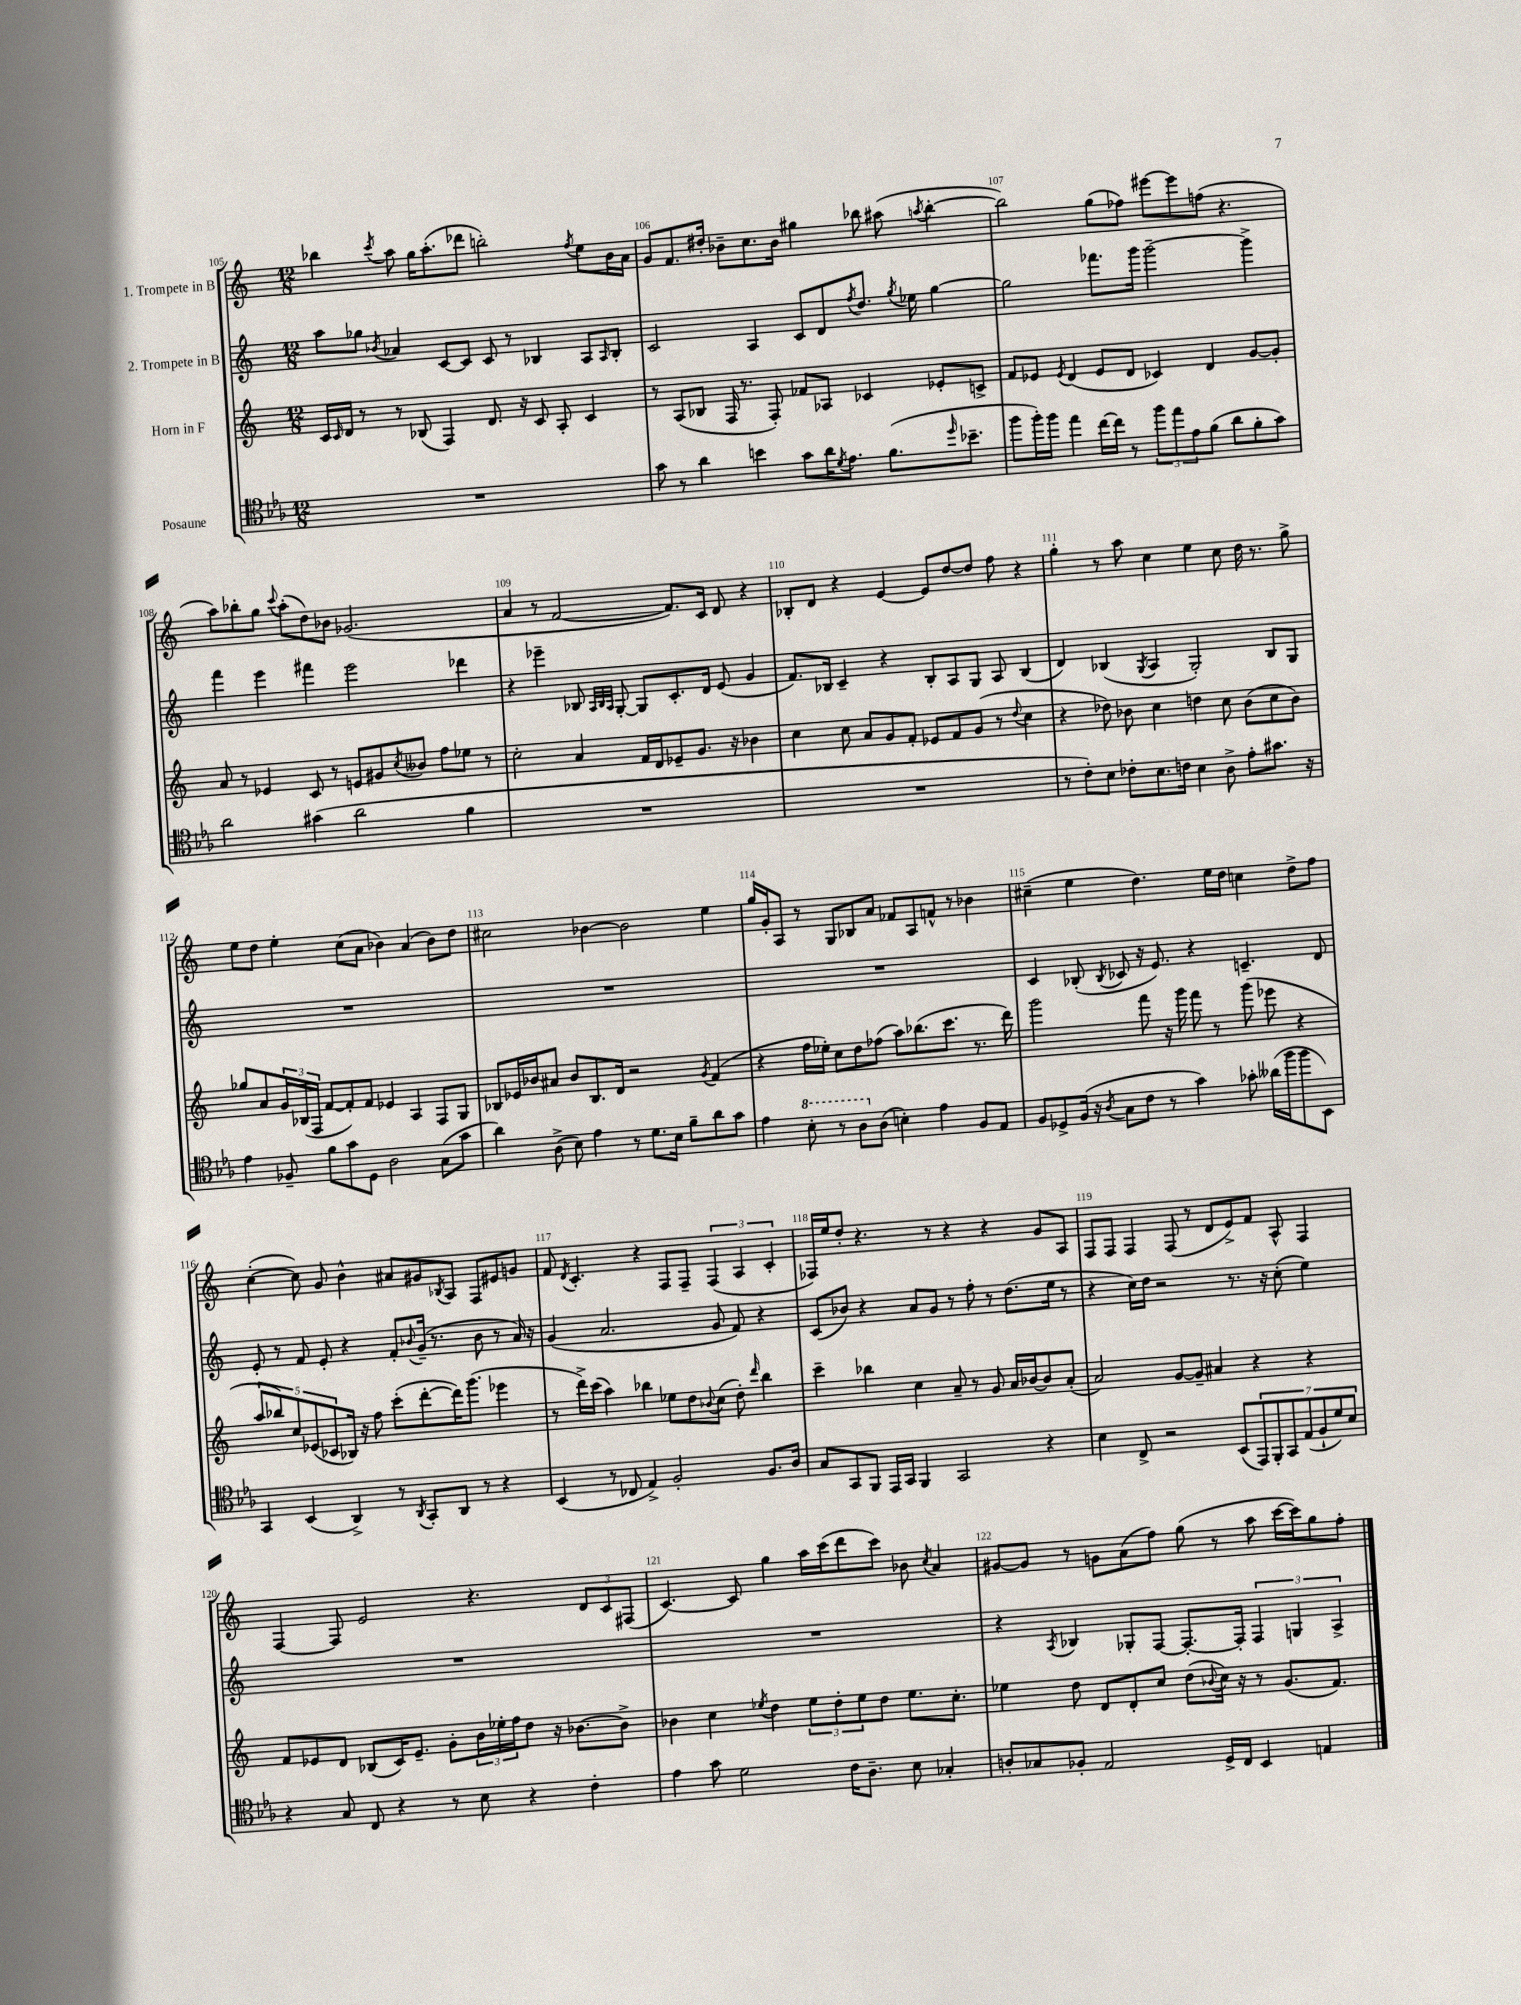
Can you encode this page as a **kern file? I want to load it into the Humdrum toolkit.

**kern	**kern	**kern	**kern
*staff4	*staff3	*staff2	*staff1
*clefC4	*clefG2	*clefG2	*clefG2
*k[b-e-a-]	*k[]	*k[]	*k[]
*M12/8	*M12/8	*M12/8	*M12/8
1.r	16c/LL	8aa\L	4bb-\
.	16qqc/	.	.
.	16d/JJ	.	.
.	8r	8gg-\J	.
.	.	8qb-/	8qccc/
.	8r	4a-/	8aa\
.	(8B-/	.	16gg\LK
.	.	.	(8.aa'\
.	4F/)	[8c/L	.
.	.	8c/]J	8ddd-\J
.	8.d/	8c/	2bb'\)
.	.	8r	.
.	16r	.	.
.	8c/	4B-/	.
.	8A'/	.	.
.	.	.	8qff/
.	4c/	8A/L	8ee\L
.	.	16qqA/	.
.	.	8B-'/J	16b\L
.	.	.	16a\JJ
=	=	=	=
8g\	8r	2c/	8g/L
8r	(8A/L	.	8.f/
4a-\	8B-/J	.	.
.	.	.	16dd#'/Jk
.	16F/	.	8b-~\L
.	8.r	.	.
4b\	.	4A/	8.cc\
.	8F'/)	.	.
.	.	.	16b-\Jk
8g\L	8f-/L	8c/L	4gg#\
16a-\K	8A-/J	8d/	.
8qd/	.	.	.
8.e-\J	.	.	.
.	.	8qff/	.
.	4c-/	8.dd/J	8bb-\
(8.f\L	.	.	(8aa#\
.	.	8qgg/	.
.	.	16ee-\	.
.	.	.	8qaa/
.	8e-'/L	[4gg\	[4bb-'\
16qqdd/	.	.	.
8.b-~\J	.	.	.
.	8c^/J	.	.
=	=	=	=
8ff\L	8f/L	2gg\]	2bb-\])
16ff'\L)	8e-/J	.	.
16ff\JJ	.	.	.
.	8qe-/	.	.
4ee-\	(4d/	.	.
[16cc\LL	8e-/L	8.fff-\L	(8gg\L
16cc\]JJ	.	.	.
8r	8d/J	.	8ff-\J)
.	.	16ggg\Jk	.
12ff\L	4c-/)	[2ggg~\	[8eee#\L
12ee-\	.	.	.
.	.	.	8eee#\]
12e-\	.	.	.
(8f\J	4d/	.	(8ff\J
8a-\L	.	.	4.r
8f'\	[8g/L	4ggg^\]	.
8g\J)	8g'/]J	.	.
=	=	=	=
2a-\	8a/	4fff\	8aa\L)
.	8r	.	8bb-'\
.	4e-/	4eee\	8gg\J
.	.	.	8qqccc/
.	.	.	(8aa'\L
(4g#\	8c/	4fff#\	8dd\)
.	8r	.	8b-\J
2a-\	8e/L	2eee\	(2.g-/
.	8g#/	.	.
.	8qcc/	.	.
.	8b--/J	.	.
.	8ff\L	.	.
4f\	8ee-\J	4ddd-\	.
.	8r	.	.
=	=	=	=
1.r	2cc'\	4r	4a/
.	.	4eee-~\	8r
.	.	.	[2f/
.	4a/	8B-/	.
.	.	32qqA/LLL	.
.	.	32qqB-/	.
.	.	32qqA/JJJ	.
.	.	[8G'/	.
.	16f/LL	8G/]L	.
.	16d/J	.	.
.	8e-~/	8.c'/	8.f/]L)
.	8.g/J	.	.
.	.	16d/Jk	16c/Jk
.	.	(8e/	8d/
.	16r	.	.
.	4b-\	4g/	4r
=	=	=	=
1.r	4cc\	8.f/L)	8B-'/L
.	.	.	8d/J
.	.	16B-/Jk	.
.	8cc\	4c~/	4r
.	8a/L	.	.
.	8g/	4r	[4e/
.	8f'/J	.	.
.	8e-/L	8B-'/L	8e/]L
.	8f/	8A/	[8dd/
.	(8g/J	8G/J	8dd/]J
.	8r	8A/	8ff\
.	8qqdd/	.	.
.	4cc\	(4B-/	4r
=	=	=	=
8r	4r	4d/)	4gg'\
8c'\L)	.	.	.
8B-\J	8dd-\)	(4B-/	8r
8c-'\L	8b-\	.	8aa\
.	.	8qG/	.
8.B-\	4cc\	4A/	4cc\
16c\Jk	.	.	.
4B-\	4dd\	2G'/)	4ee\
8A-^\	8cc\	.	8cc\
8e-'\L	(8b-\L	.	16dd\
.	.	.	8.r
8.g#\J	8cc\	8B-/L	.
.	8b-\J)	8G/J	8gg^\
16r	.	.	.
=	=	=	=
4e-\	8gg-/L	1.r	8ee\L
.	8a/	.	8dd\J
8F-~/	24g/L	.	4ee'\
.	(24B-/	.	.
.	24F/JJ	.	.
8f\L	[8f/L	.	.
8g\	8f'/])	.	(8cc\L
8D\J	8f/J	.	8a\J
2A-\	4e-/	.	4b-\)
.	4A/	.	(4a/
(8G\L	8F/L	.	8b-\L)
8g\J	8G/J	.	8dd\J
=	=	=	=
4a-\)	8B-/L	1.r	2cc#\
.	16e-/L	.	.
.	16b-/J	.	.
(8A-^\	8a#/J	.	.
8B-\)	8b-/L	.	.
4e-\	8.B-/	.	[4b-\
.	16d/Jk	.	.
8r	2r	.	2b-\]
8.d\L	.	.	.
16B-\Jk	.	.	.
8f~\L	.	.	.
.	8qg/	.	.
8a-\	(4f/	.	4ee\
8g\J	.	.	.
=	=	=	=
4e-\	4r	1.r	16gg/LL
.	.	.	16g'/J
.	.	.	8A/J
8b-'\	16ff\LL	.	8r
.	16ee-'\JJ)	.	.
8r	8cc\L	.	8G/L
8a-\L	8dd\	.	8B-/
(8A-\J	(8ff-\J	.	8a/J
4B'\)	8aa\L)	.	8f-/L
.	(8.bb-\	.	8A/
4e-\	.	.	8f^^/J
.	8.ccc\J	.	.
.	.	.	8r
8F/L	8.r	.	4b-\
8E-/J	.	.	.
.	16ddd\)	.	.
=	=	=	=
8F/L	2ggg\	4c/	(4cc#~\
8D-^/	.	.	.
(16F/Jk	.	(8B-'/	4ee\
16r	.	.	.
8qA-/	.	8qB-/	.
8G\L	.	8c-/	.
8c\J	8fff\	16r	4.dd\)
.	.	8.e/)	.
8r	16r	.	.
.	16ggg\	.	.
4g\)	8fff\	4r	.
.	8r	.	16ee\LL
.	.	.	16dd\JJ
8g-'\	(8ggg\	4.c~/	4cc\
(16a--\LL	8eee-\	.	.
16ff\J	.	.	.
8ff\	4r	.	8dd^\L
8BB-\J)	.	8d/	8ff\J
=	=	=	=
4GG/	10aa/L	8e'/	([4cc'\
.	10bb-/)	.	.
.	.	8r	.
.	10cc/	.	.
(4BB-/	.	8f/	8cc\])
.	(10e-/	.	.
.	.	8e'/	8g/
.	10c-/	.	.
4AA-^/)	16B-/Jk)	4r	4b^^\
.	16r	.	.
.	8ff\	.	.
8r	(8ccc'\L	8f'/L	8a#/L
8qAA-/	.	8qqb-/	.
8GG'/L	[8ddd'\	(16g~/Jk	8g#/
.	.	8.r	.
.	.	.	8qB-/
8AA-/J	16ddd\]K)	.	8A/J
.	(8.ggg\J	.	.
8r	.	8b-\	8F/L
4r	4eee-\	8r	8e#/
.	.	16a/)	8g/J
.	.	16r	.
=	=	=	=
(4BB-/	8r	(4g/	8f/
.	.	.	8qd/
.	16ddd^\LL)	.	4.c'/
.	(16ccc\JJ	.	.
8r	4aa\)	2.a/	.
8C-/	.	.	.
4E-^/)	4bb-\	.	4r
2F'/	8ee-\L	.	8F/L
.	8dd\	.	8F~/J
.	8qqb-/	.	.
.	(8cc\J	8g/	(6F/
.	8dd'\)	8f/)	.
.	.	.	6A/
.	16qqddd/	.	.
8.F/L	4bb-\	4r	.
.	.	.	6c'/
16A-/Jk	.	.	.
=	=	=	=
8G/L	4ccc~\	(8c/L	16F-/LL)
.	.	.	16ee/J
8GG/	.	8b-/J)	8dd'/J
8FF/J	4bb-\	4r	4.r
16EE-/LL	.	.	.
16GG/JJ	.	.	.
4FF/	4cc\	8a/L	.
.	.	8g/J	8r
2GG/	8a~/	8r	4r
.	8r	8ff'\	.
.	8g/	8r	4r
.	16a/LL	(8.dd\L	.
.	[16b-/J	.	.
4r	8b-/]	.	8g/L
.	.	16ee\Jk	.
.	(8a'/J	8r	8A/J
=	=	=	=
4B-\	2a/)	4r	8F/L
.	.	.	8F/J
8C^/	.	16cc\LL)	4F/
.	.	16dd\JJ	.
2r	.	2r	.
.	[8g/L	.	(8F/
.	8g~/]J	.	8r
.	4a#/	.	8d/L
(8BB-/L	.	8.r	8e^/)
14EE-/)	4r	.	8f/J
.	.	16r	.
14FF'/	.	.	.
.	.	(8cc'\	8A^^/
14GG/	.	.	.
(14E-/	.	.	.
.	4r	4ee\)	4F/
14F`/	.	.	.
14d/)	.	.	.
14B-/J	.	.	.
=	=	=	=
4r	8f/L	1.r	[4F/
.	8e-/	.	.
8G/	8d/J	.	8F/]
8C/	(8B-/L	.	2e/
4r	16c/K)	.	.
.	8.e-~/J	.	.
8r	8g'\L	.	.
8B-\	24b\L	.	4.r
.	24ee-'\	.	.
.	24ff\J	.	.
4r	8dd\J	.	.
.	16r	.	.
.	[8.b-\L	.	.
4c'\	.	.	12d/L
.	.	.	12c/
.	8b-^\]J	.	.
.	.	.	(12F#/J
=	=	=	=
4e-\	4b-\	1.r	[4.c/)
8g\	4cc\	.	.
2d\	.	.	8c/]
.	8qee-/	.	.
.	4dd\	.	4gg\
.	12ee-\L	.	16aa\LL
.	.	.	(16ccc\J
.	12dd'\	.	.
16c\LK	.	.	8ddd\
.	12ee-\	.	.
8.A-~\J	.	.	.
.	8dd\J	.	8ccc\J)
8B-\	8.ee-\L	.	8b-\
.	.	.	8qcc/
4G-'/	.	.	4a/
.	8.cc'\J	.	.
=	=	=	=
8A'/L	4ee-\	4r	[8g#/L
8G-/	.	.	8g#/]J
.	.	8qA/	.
8F-'/J	8dd\	4B-/	8r
2E-/	8d/L	.	8g\L
.	8d'/	8G-'/L	(8a\
.	8cc/J	[8F/J	8ff\J)
.	(8dd\L	8.F'/_L	(8gg\
.	8qqb-/	.	.
16D^/LL	16cc\Jk)	.	8r
16C/JJ	16r	16F'/]Jk	.
4BB-/	8r	6F/	8aa\
.	(8.g/L	.	[16ccc\LL
.	.	6G/	.
.	.	.	16ccc\]J)
4E/	.	.	8gg\
.	8.f/J)	.	.
.	.	6A^/	.
.	.	.	8ff'\J
==	==	==	==
*-	*-	*-	*-
